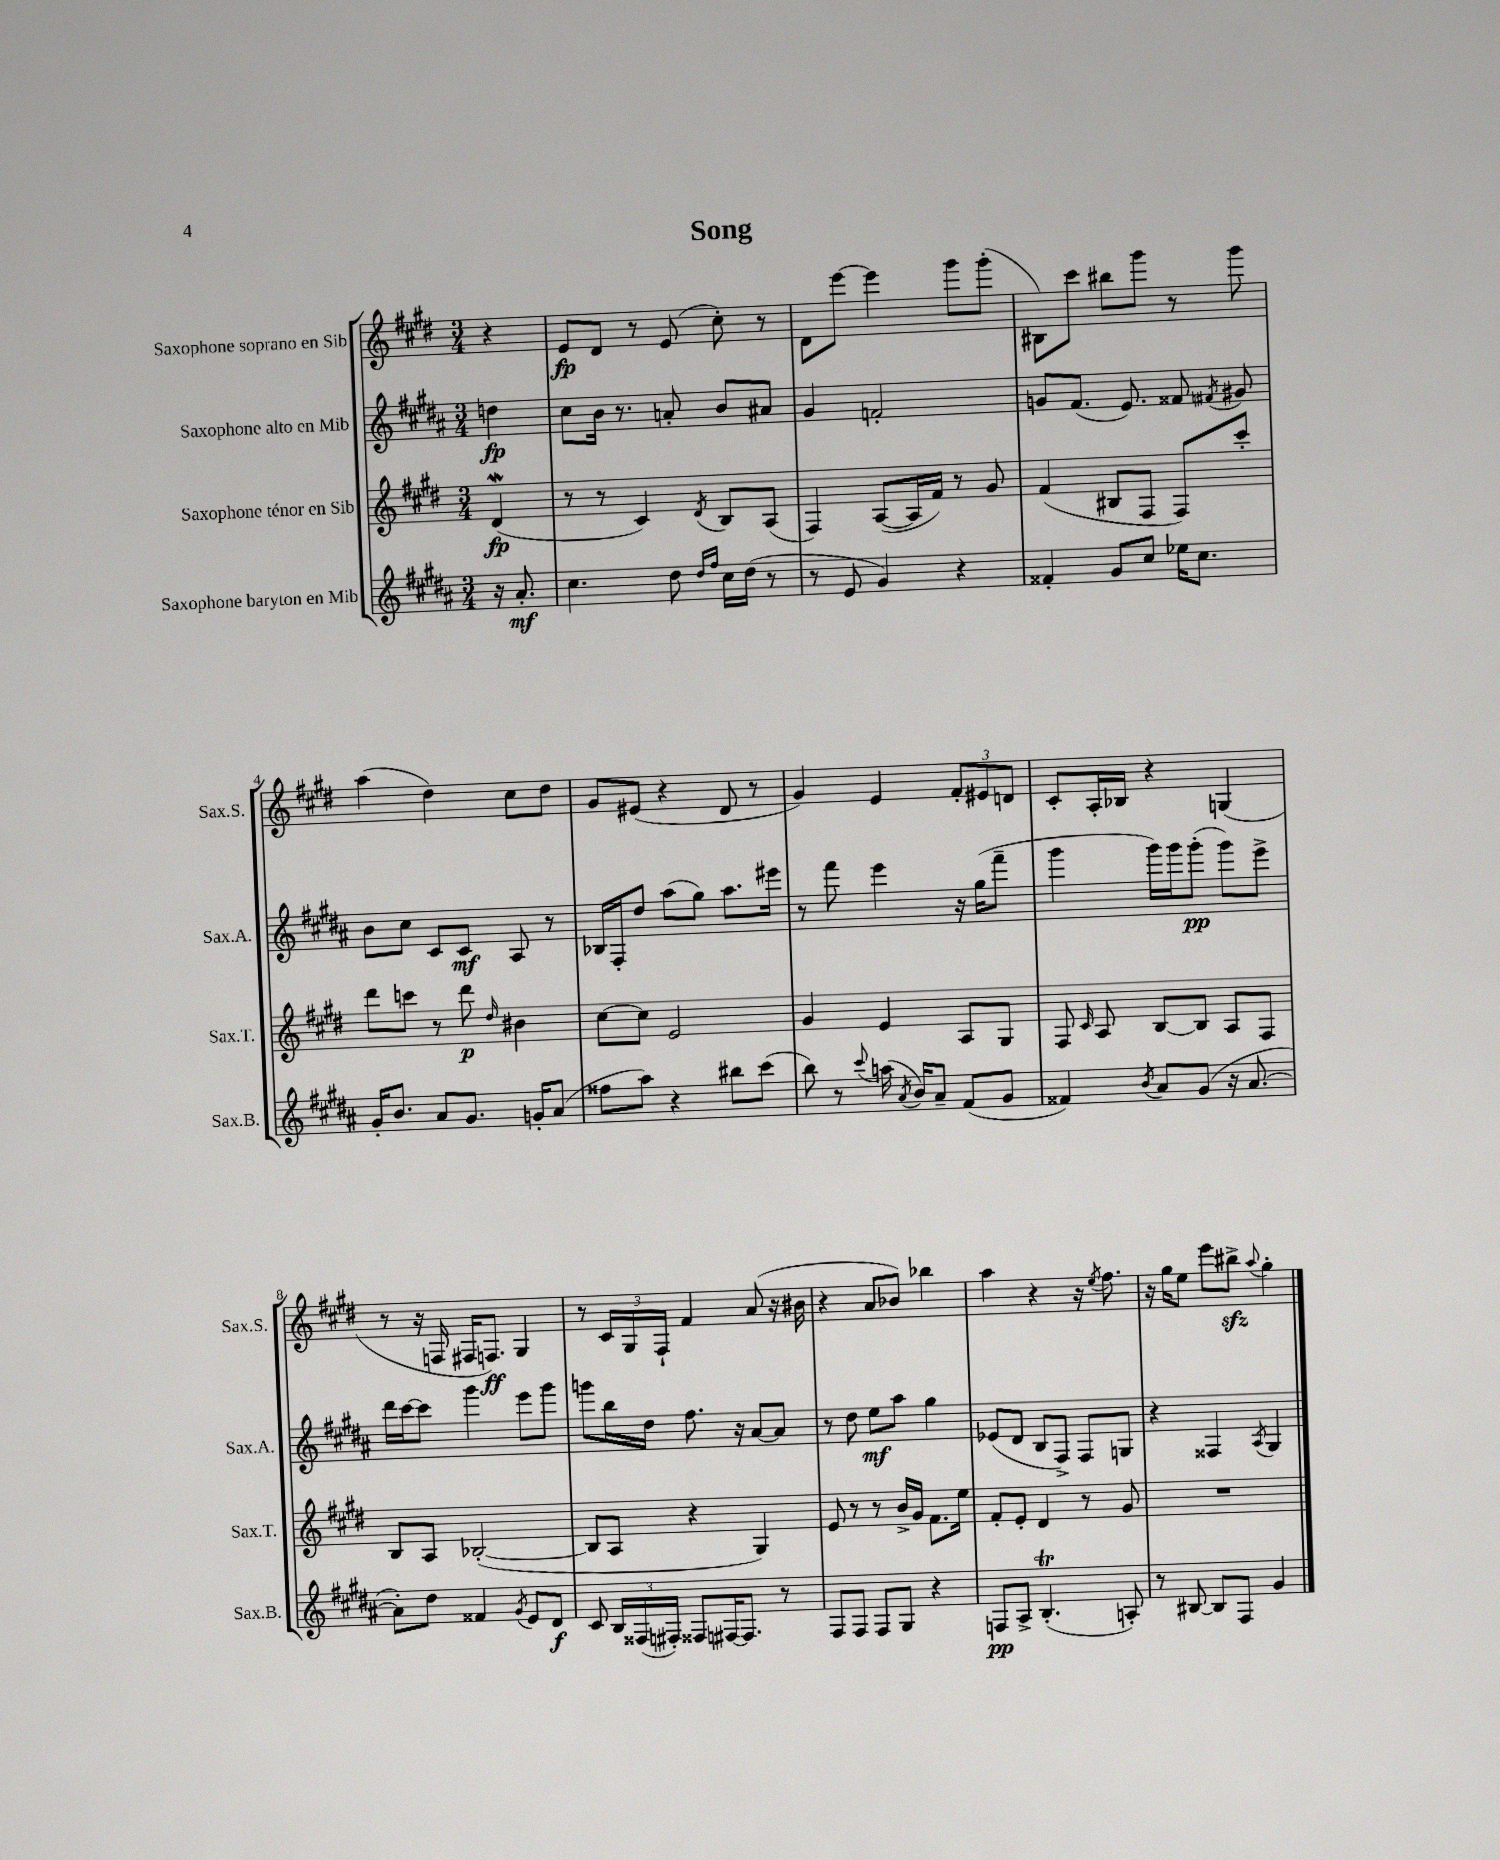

**kern	**kern	**kern	**kern
*staff4	*staff3	*staff2	*staff1
*clefG2	*clefG2	*clefG2	*clefG2
*k[f#c#g#d#a#]	*k[f#c#g#d#]	*k[f#c#g#d#a#]	*k[f#c#g#d#]
*M3/4	*M3/4	*M3/4	*M3/4
16r	(4d#/	4dd\	4r
8.a#'/	.	.	.
=	=	=	=
4.cc#\	8r	8cc#\L	8e/L
.	8r	16b\Jk	8d#/J
.	.	8.r	.
.	4c#/)	.	8r
8dd#\	.	8a'/	(8e/
16qqdd#/LL	.	.	.
16qqff#/JJ	8qd#/	.	.
16cc#\LL	8B/L	8b/L	8cc#'\)
(16dd#\JJ	.	.	.
8r	(8A/J	8a#/J	8r
=	=	=	=
8r	4F#/)	4g#/	8d#\L
8e/	.	.	[8eee\J
4g#/)	([8A/L	2f'/	4eee\]
.	16A/]L	.	.
.	16f#/JJ)	.	.
4r	8r	.	8ggg#\L
.	8g#/	.	(8ggg#'\J
=	=	=	=
4f##'/	(4f#/	8g/L	8B#\L)
.	.	(8.f#/J	8ccc#\J
8g#/L	8B#/L	.	8bb#\L
.	.	8.e/)	.
8cc#/J	8F#/J	.	8ggg#\J
16ee-\LK	8F#/L)	8f##/	8r
8.cc#\J	.	.	.
.	.	8qf#/	.
.	8ccc#'/J	8g#/	8ggg#\
=	=	=	=
16g#'/LK	8ddd#\L	8b\L	(4aa\
8.b/J	.	.	.
.	8ccc\J	8cc#\J	.
8a#/L	8r	8c#/L	4dd#\)
8.g#/J	8ddd#\	8c#/J	.
.	16qqdd#/	.	.
.	4b#\	8A#/	8cc#\L
16g'/LK	.	.	.
(8a#/J	.	8r	8dd#\J
=	=	=	=
8ff##\L	[8cc#\L	16B-/LL	8g#/L
.	.	16F#'/J	.
8aa#\J)	8cc#\]J	8dd#/J	(8e#/J
4r	2e/	(8aa#\L	4r
.	.	8gg#\J)	.
8bb#\L	.	8.aa#\L	8d#/
(8ccc#\J	.	.	8r
.	.	16eee#\Jk	.
=	=	=	=
8bb\)	4g#/	8r	4g#/)
8r	.	8fff#\	.
8qqccc#/	.	.	.
(16aa\	4e/	4eee\	4e/
8qa#/	.	.	.
16b/LK)	.	.	.
8a#~/J	.	.	.
(8f#/L	8A/L	16r	12f#'/L
.	.	(16gg#\LK	.
.	.	.	12e#/
8g#/J	8G#/J	8fff#~\J	.
.	.	.	12d/J
=	=	=	=
4f##/)	8F#/	4ggg#\	8c#'/L
.	16qqc#/	.	.
.	8A/	.	16A'/L
.	.	.	16B-/JJ
8qb/	.	.	.
8a#/L	[8B/L	16ggg#\LL)	4r
.	.	16ggg#\J	.
(8g#/J	8B/]J	(8ggg#'\J	.
16r	8A/L	8ggg#\L)	(4G/
[8.a#/	.	.	.
.	8F#/J	8eee^\J	.
=	=	=	=
8a#'\]L)	8B/L	16ddd#\LL	8r
.	.	[16ccc#\J	.
8dd#\J	8A/J	8ccc#\]J	16r
.	.	.	16F/
4f##/	([2B-'/	4ggg#\	16F#/LK
.	.	.	8.F/J)
8qg#/	.	.	.
8e/L	.	8eee\L	4G#/
8d#/J	.	8ggg#\J	.
=	=	=	=
8c#/	8B-/]L	8ggg\L	8r
24B/LL	8A/J	16bb\L	24c#/LL
(24F##/	.	.	24G#/
.	.	16dd#\JJ	.
24F#'/JJ)	.	.	24F#`/JJ
8F##/L	4r	8.ff#\	4f#/
[16F#/K	.	.	.
8.F#/]J	.	16r	.
.	4G#/)	[8a#/L	(8a/
8r	.	8a#/]J	16r
.	.	.	16b#\
=	=	=	=
8F#/L	8e/	8r	4r
8F#/J	8r	8dd#\	.
8F#/L	8r	8ee\L	8a/L
8G#/J	16b^/LL	8aa#\J	8b-/J)
.	16g#/JJ	.	.
4r	8.f#\L	4gg#\	4bb-\
.	16ee\Jk	.	.
=	=	=	=
8F/L	8f#'/L	(8e-/L	4aa\
8A#^/J	8e'/J	8d#/J	.
(4.B'/	4d#/	8B/L	4r
.	.	8F#^/J)	.
.	8r	8F#/L	16r
.	.	.	8qee/
.	.	.	8.ff#\
8A'/)	8g#/	8G/J	.
=	=	=	=
8r	2.r	4r	16r
.	.	.	16gg#\LK
[8B#/	.	.	8ee\J
8B#/]L	.	4F##/	8eee\L
8F#/J	.	.	8bb#^\J
.	.	8qA#/	8qqaa/
4g#/	.	4G#/	4gg#'\
==	==	==	==
*-	*-	*-	*-
